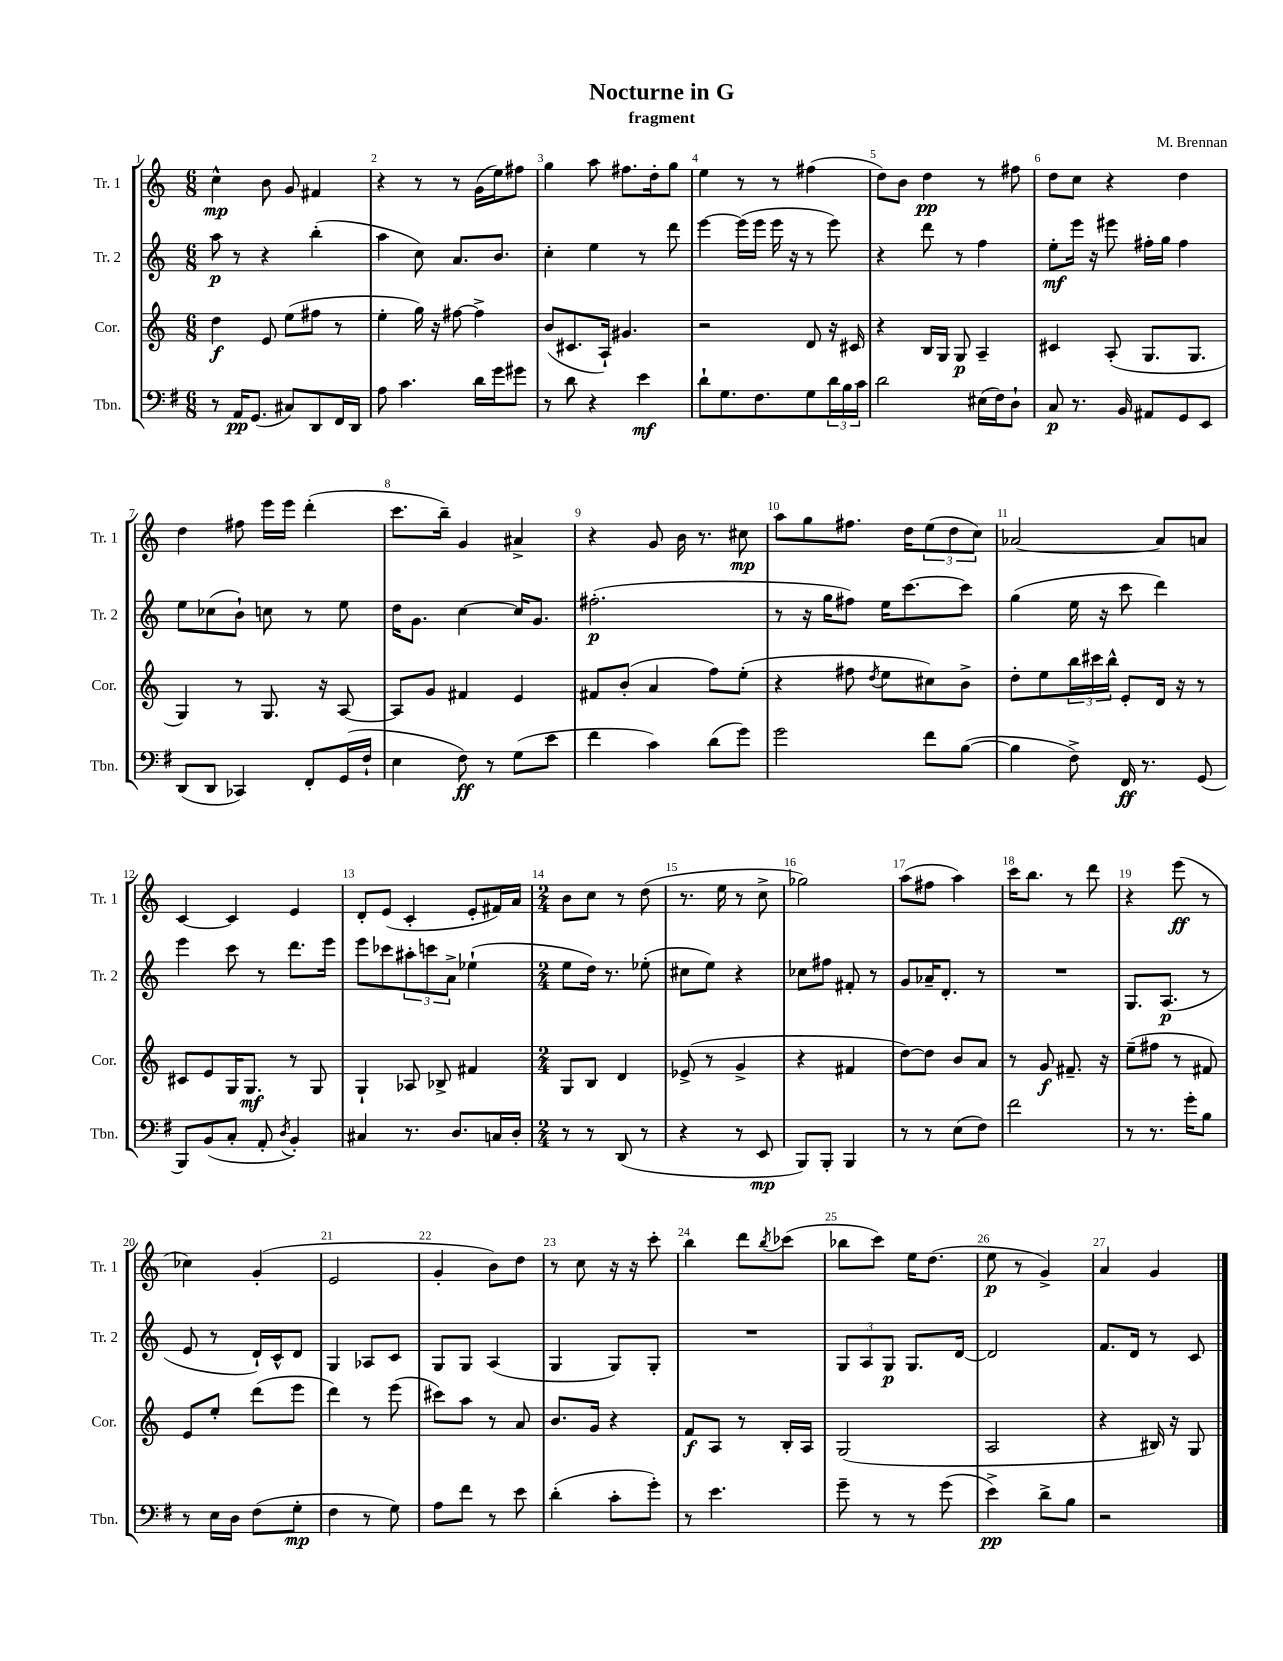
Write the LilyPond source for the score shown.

\header { title = "Nocturne in G" composer = "M. Brennan" subtitle = "fragment" }
<<
\new StaffGroup <<
\new Staff = "s0" \with { instrumentName = "Tr. 1" shortInstrumentName = "Tr. 1" } {
    \clef treble \key c \major \numericTimeSignature \time 6/8
    c''4-^\mp b'8 g'8 fis'4 |
    r4 r8 r8 g'16( e''16) fis''8 |
    g''4 a''8 fis''8. d''16-. g''8 |
    e''4 r8 r8 fis''4( |
    d''8) b'8 d''4\pp r8 fis''8 |
    d''8 c''8 r4 d''4 |
    d''4 fis''8 e'''16 e'''16 d'''4-.( |
    c'''8. b''16--) g'4 ais'4-> |
    r4 g'8 b'16 r8. cis''8\mp |
    a''8 g''8 fis''8. d''16 \tuplet 3/2 { e''8( d''8 c''8) } |
    aes'2~ aes'8 a'8 |
    c'4~ c'4 e'4 |
    d'8-. e'8( c'4-. e'8-. fis'16) a'16 |
    \numericTimeSignature \time 2/4 b'8 c''8 r8 d''8( |
    r8. e''16 r8 c''8-> |
    ges''2) |
    a''8( fis''8 a''4) |
    c'''16 b''8. r8 d'''8 |
    r4 e'''8\ff( r8 |
    ces''4) g'4-.( |
    e'2 |
    g'4-. b'8) d''8 |
    r8 c''8 r16 r16 c'''8-. |
    b''4 d'''8 \acciaccatura { b''8 } ces'''8( |
    bes''8 c'''8) e''16 d''8.( |
    e''8\p r8 g'4->) |
    a'4 g'4 \bar "|." |
}
\new Staff = "s1" \with { instrumentName = "Tr. 2" shortInstrumentName = "Tr. 2" } {
    \clef treble \key c \major \numericTimeSignature \time 6/8
    a''8\p r8 r4 b''4-.( |
    a''4 c''8) a'8. b'8. |
    c''4-. e''4 r8 d'''8 |
    e'''4~ e'''16( e'''16 e'''16 r16 r8 e'''8) |
    r4 d'''8 r8 f''4 |
    e''8-.\mf e'''16 r16 eis'''8 fis''16-. g''16 fis''4 |
    e''8 ces''8( b'8-!) c''8 r8 e''8 |
    d''16 g'8. c''4~ c''16 g'8. |
    fis''2.-.\p( |
    r8 r16 g''16 fis''8) e''16 c'''8.~ c'''8 |
    g''4( e''16 r16 c'''8 d'''4) |
    e'''4 c'''8 r8 d'''8. e'''16 |
    e'''8 ces'''8 \tuplet 3/2 { ais''8-. c'''8 a'8-> } ees''4-!( |
    \numericTimeSignature \time 2/4 e''8 d''16) r8. ees''8-.( |
    cis''8 e''8) r4 |
    ces''8 fis''8 fis'8-. r8 |
    g'8 aes'16-- d'8.-. r8 |
    R2 |
    g8. a8.\p( r8 |
    e'8 r8 d'16-!) c'16-^ d'8 |
    g4 aes8 c'8 |
    g8 g8 a4( |
    g4 g8) g8-. |
    R2 |
    \tuplet 3/2 { g8 a8 g8\p } g8. d'16~ |
    d'2 |
    f'8. d'16 r8 c'8 \bar "|." |
}
\new Staff = "s2" \with { instrumentName = "Cor." shortInstrumentName = "Cor." } {
    \clef treble \key c \major \numericTimeSignature \time 6/8
    d''4\f e'8 e''8( fis''8 r8 |
    e''4-. g''16) r16 fis''8~ fis''4-> |
    b'8( cis'8. a16-!) gis'4. |
    r2 d'8 r16 cis'16 |
    r4 b16 g16 g8\p a4-- |
    cis'4 a8-.( g8. g8. |
    g4) r8 g8. r16 a8~ |
    a8 g'8 fis'4 e'4 |
    fis'8 b'8-.( a'4 f''8) e''8-.( |
    r4 fis''8 \acciaccatura { d''8 } e''8 cis''8) b'8-> |
    d''8-. e''8 \tuplet 3/2 { b''16 cis'''16 b''16-^ } e'8-. d'16 r16 r8 |
    cis'8 e'8 g16 g8.\mf r8 g8 |
    g4-! aes8 bes8-> fis'4 |
    \numericTimeSignature \time 2/4 g8 b8 d'4 |
    ees'8->( r8 g'4-> |
    r4 fis'4 |
    d''8~) d''8 b'8 a'8 |
    r8 g'8\f fis'8.-- r16 |
    e''8--( fis''8 r8 fis'8) |
    e'8 e''8-. d'''8( e'''8 |
    d'''4) r8 e'''8( |
    cis'''8) a''8 r8 a'8 |
    b'8. g'16 r4 |
    f'8\f a8 r8 b16-. a16 |
    g2( |
    a2 |
    r4 bis16) r16 g8 \bar "|." |
}
\new Staff = "s3" \with { instrumentName = "Tbn." shortInstrumentName = "Tbn." } {
    \clef bass \key g \major \numericTimeSignature \time 6/8
    r8 a,16\pp g,8.( cis8) d,8 fis,16 d,16 |
    a8 c'4. d'16 g'16 gis'8 |
    r8 d'8 r4 e'4\mf |
    d'8-! g8. fis8. g8 \tuplet 3/2 { d'16 b16 c'16 } |
    d'2 eis16( fis16) d8-! |
    c8\p r8. b,16 ais,8 g,8 e,8 |
    d,8( d,8 ces,4) fis,8-. g,16( fis16-! |
    e4 fis8\ff) r8 g8( e'8 |
    fis'4 c'4) d'8( g'8) |
    g'2 fis'8 b8~( |
    b4 fis8->) fis,16\ff r8. g,8( |
    b,,8) b,8( c8-. a,8-. \acciaccatura { d8 } b,4-.) |
    cis4 r8. d8. c16 d16-. |
    \numericTimeSignature \time 2/4 r8 r8 d,8( r8 |
    r4 r8 e,8\mp |
    b,,8) b,,8-. b,,4 |
    r8 r8 e8( fis8) |
    fis'2 |
    r8 r8. g'16-. b8 |
    r8 e16 d16 fis8( g8-.\mp |
    fis4 r8 g8) |
    a8 fis'8 r8 e'8 |
    d'4-.( c'8-. g'8-.) |
    r8 e'4. |
    g'8-- r8 r8 g'8( |
    e'4->\pp) d'8-> b8 |
    r2 \bar "|." |
}
>>
>>
\layout { \context { \Score \override BarNumber.break-visibility = ##(#f #t #t) barNumberVisibility = #all-bar-numbers-visible } }
